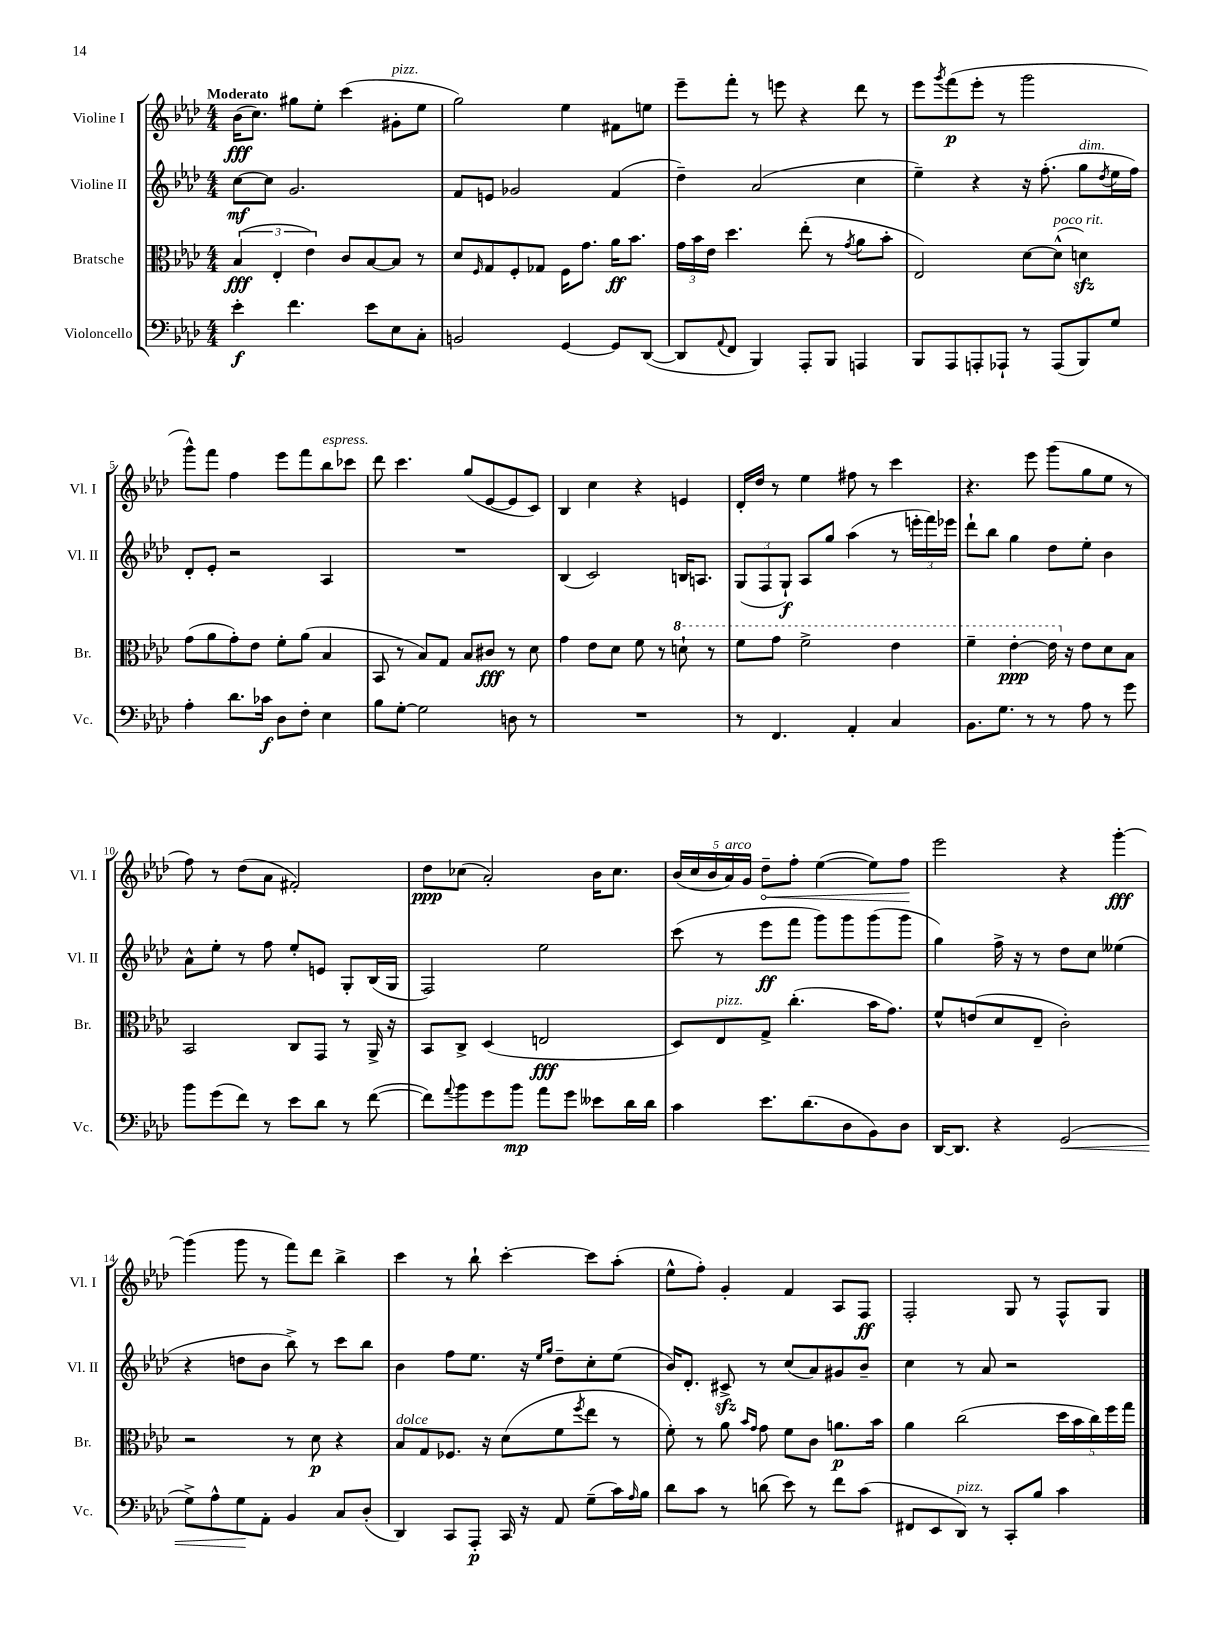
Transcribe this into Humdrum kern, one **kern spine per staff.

**kern	**kern	**kern	**kern
*staff4	*staff3	*staff2	*staff1
*clefF4	*clefC3	*clefG2	*clefG2
*k[b-e-a-d-]	*k[b-e-a-d-]	*k[b-e-a-d-]	*k[b-e-a-d-]
*M4/4	*M4/4	*M4/4	*M4/4
4e-'	(6B-	[8cc	(16b-
.	.	.	8.cc)
.	.	8cc]	.
.	6E-'	.	.
4.f	.	2.g	8gg#
.	6e-)	.	.
.	.	.	8ee-'
.	8c	.	(4ccc
8e-	[8B-	.	.
8E-	8B-]	.	8g#'
8C'	8r	.	8ee-
=	=	=	=
2BB	8d-	8f	2gg)
.	16qqF	.	.
.	8G	8e	.
.	8F'	2g-	.
.	8G-	.	.
[4GG	16F	.	4ee-
.	8.g	.	.
8GG]	16a-	(4f	8f#
.	8.b-	.	.
([8DD-	.	.	8ee
=	=	=	=
8DD-]	24g	4dd-~)	8eee-~
.	24b-	.	.
.	24e-	.	.
8qqAA-	.	.	.
8FF	4.dd-	.	8fff'
4BBB-)	.	(2a-	8r
.	.	.	8eee
8AAA-'	(8ee-'	.	4r
8BBB-	8r	.	.
.	8qg	.	.
4AAA	8a-	4cc	8ddd-
.	8b-'	.	8r
=	=	=	=
8BBB-	2E-)	4ee-~)	8eee-
.	.	.	8qggg
8AAA-	.	.	(8fff
8AAA'	.	4r	8eee-'
8AAA-`	.	.	8r
8r	[8d-	16r	2ggg
.	.	(8.ff'	.
(8AAA-	(8d-^^]	.	.
8BBB-)	4d)	8gg	.
.	.	8qdd-	.
8G	.	16ee-	.
.	.	16ff)	.
=	=	=	=
4A-'	(8g	8d-'	8ggg^^)
.	8a-	8e-'	8fff
8.d-	8g')	2r	4ff
.	8e-	.	.
16c-	.	.	.
8D-	8f'	.	8eee-
8F'	(8a-	.	8fff
4E-	4B-	4A-	8bb-
.	.	.	8ccc-
=	=	=	=
8B-	8BB-	1r	8ddd-
[8G'	8r	.	4.ccc
2G]	8B-)	.	.
.	8G	.	.
.	8B-	.	(8gg
.	8c#	.	[8e-
8D	8r	.	8e-]
8r	8d-	.	8c)
=	=	=	=
1r	4g	(4B-	4B-
.	8e-	2c)	4cc
.	8d-	.	.
.	8f	.	4r
.	8r	.	.
.	8dd`	16B	4e
.	.	8.A	.
.	8r	.	.
=	=	=	=
8r	8ff	(12G	16d-'
.	.	.	16dd-
.	.	12F	.
4.FF	8gg	.	8r
.	.	12G`)	.
.	2ff^	8A-	4ee-
.	.	8gg	.
4AA-'	.	(4aa-	8ff#
.	.	.	8r
4C	4ee-	8r	4ccc
.	.	24eee'	.
.	.	24fff)	.
.	.	24eee-	.
=	=	=	=
8.BB-	4ff~	8ddd-`	4.r
.	.	8bb-	.
8.G	.	.	.
.	[4ee-'	4gg	.
8r	.	.	8eee-
8r	16ee-]	8dd-	(8ggg
.	16r	.	.
8A-	8e-	8ee-'	8gg
8r	8d-	4b-	8ee-
8g	8B-	.	8r
=	=	=	=
8b-	2BB-	8a-^^	8ff)
(8g	.	8ee-'	8r
8f)	.	8r	(8dd-
8r	.	8ff	8a-
8e-	8C	8ee-'	2f#')
8d-	8GG	8e	.
8r	8r	8G'	.
([8f	16AA-^	(16B-	.
.	16r	16G	.
=	=	=	=
8f])	8BB-	2F)	8dd-
8qqa-	.	.	.
8b-	8C^	.	(8cc-
8g	(4D-	.	2a-')
8b-	.	.	.
8a-	2E	2ee-	.
8g	.	.	.
8e--	.	.	16b-
.	.	.	8.cc-
16d-	.	.	.
16d-	.	.	.
=	=	=	=
4c	8D-)	(8ccc	(20b-
.	.	.	20cc
.	.	.	20b-
.	8E-	8r	.
.	.	.	20a-)
.	.	.	20g
8.e-	8G^	8eee-	8dd-~
.	(4.cc'	8fff	8ff'
(8.d-	.	.	.
.	.	8ggg)	([4ee-
8D-	.	8ggg	.
8BB-)	16b-	(8ggg	8ee-])
.	8.g)	.	.
8D-	.	8ggg	8ff
=	=	=	=
[16DD-	8f^^	4gg)	2eee-
8.DD-]	.	.	.
.	(8e	.	.
4r	8d-	16ff^	.
.	.	16r	.
.	8E-~	8r	.
(2GG	2c')	8dd-	4r
.	.	8cc	.
.	.	(4ee--	[4ggg'
=	=	=	=
8G^)	2r	4r	(4ggg]
8A-^^	.	.	.
8G	.	8dd	8ggg
8AA-'	.	8b-	8r
4BB-	8r	8bb-^)	8fff)
.	8d-	8r	8ddd-
8C	4r	8ccc	4bb-^
(8D-'	.	8bb-	.
=	=	=	=
4DD-)	8B-	4b-	4ccc
.	8G	.	.
8CC	8.F-	8ff	8r
8AAA-'	.	8.ee-	8bb-`
.	16r	.	.
16CC	(8d-	.	[4ccc'
16r	.	16r	.
.	.	16qqee-	.
.	.	16qqgg	.
8AA-	8f	8dd-~	.
.	8qff	.	.
(8G~	8ee-	8cc'	8ccc]
16c)	8r	(8ee-	(8aa-'
16qqA-	.	.	.
16B-	.	.	.
=	=	=	=
8d-	8f')	16b-)	8ee-^^
.	.	8.d-'	.
8c	8r	.	8ff')
8r	8a-	8c#^	4g'
.	16qqb-	.	.
.	16qqg	.	.
(8d	8g	8r	.
8e-)	8f	(8cc	4f
8r	8c	8a-)	.
8f	8.a	8g#	8A-
(8c	.	8b-~	8F
.	16b-	.	.
=	=	=	=
8FF#	4a-	4cc	2F'
8EE-	.	.	.
8DD-)	(2cc	8r	.
8r	.	8a-	.
8CC'	.	2r	8G
8B-	.	.	8r
4c	20dd-	.	8F^^
.	20b-	.	.
.	20cc)	.	.
.	.	.	8G
.	20ff	.	.
.	20gg	.	.
==	==	==	==
*-	*-	*-	*-
